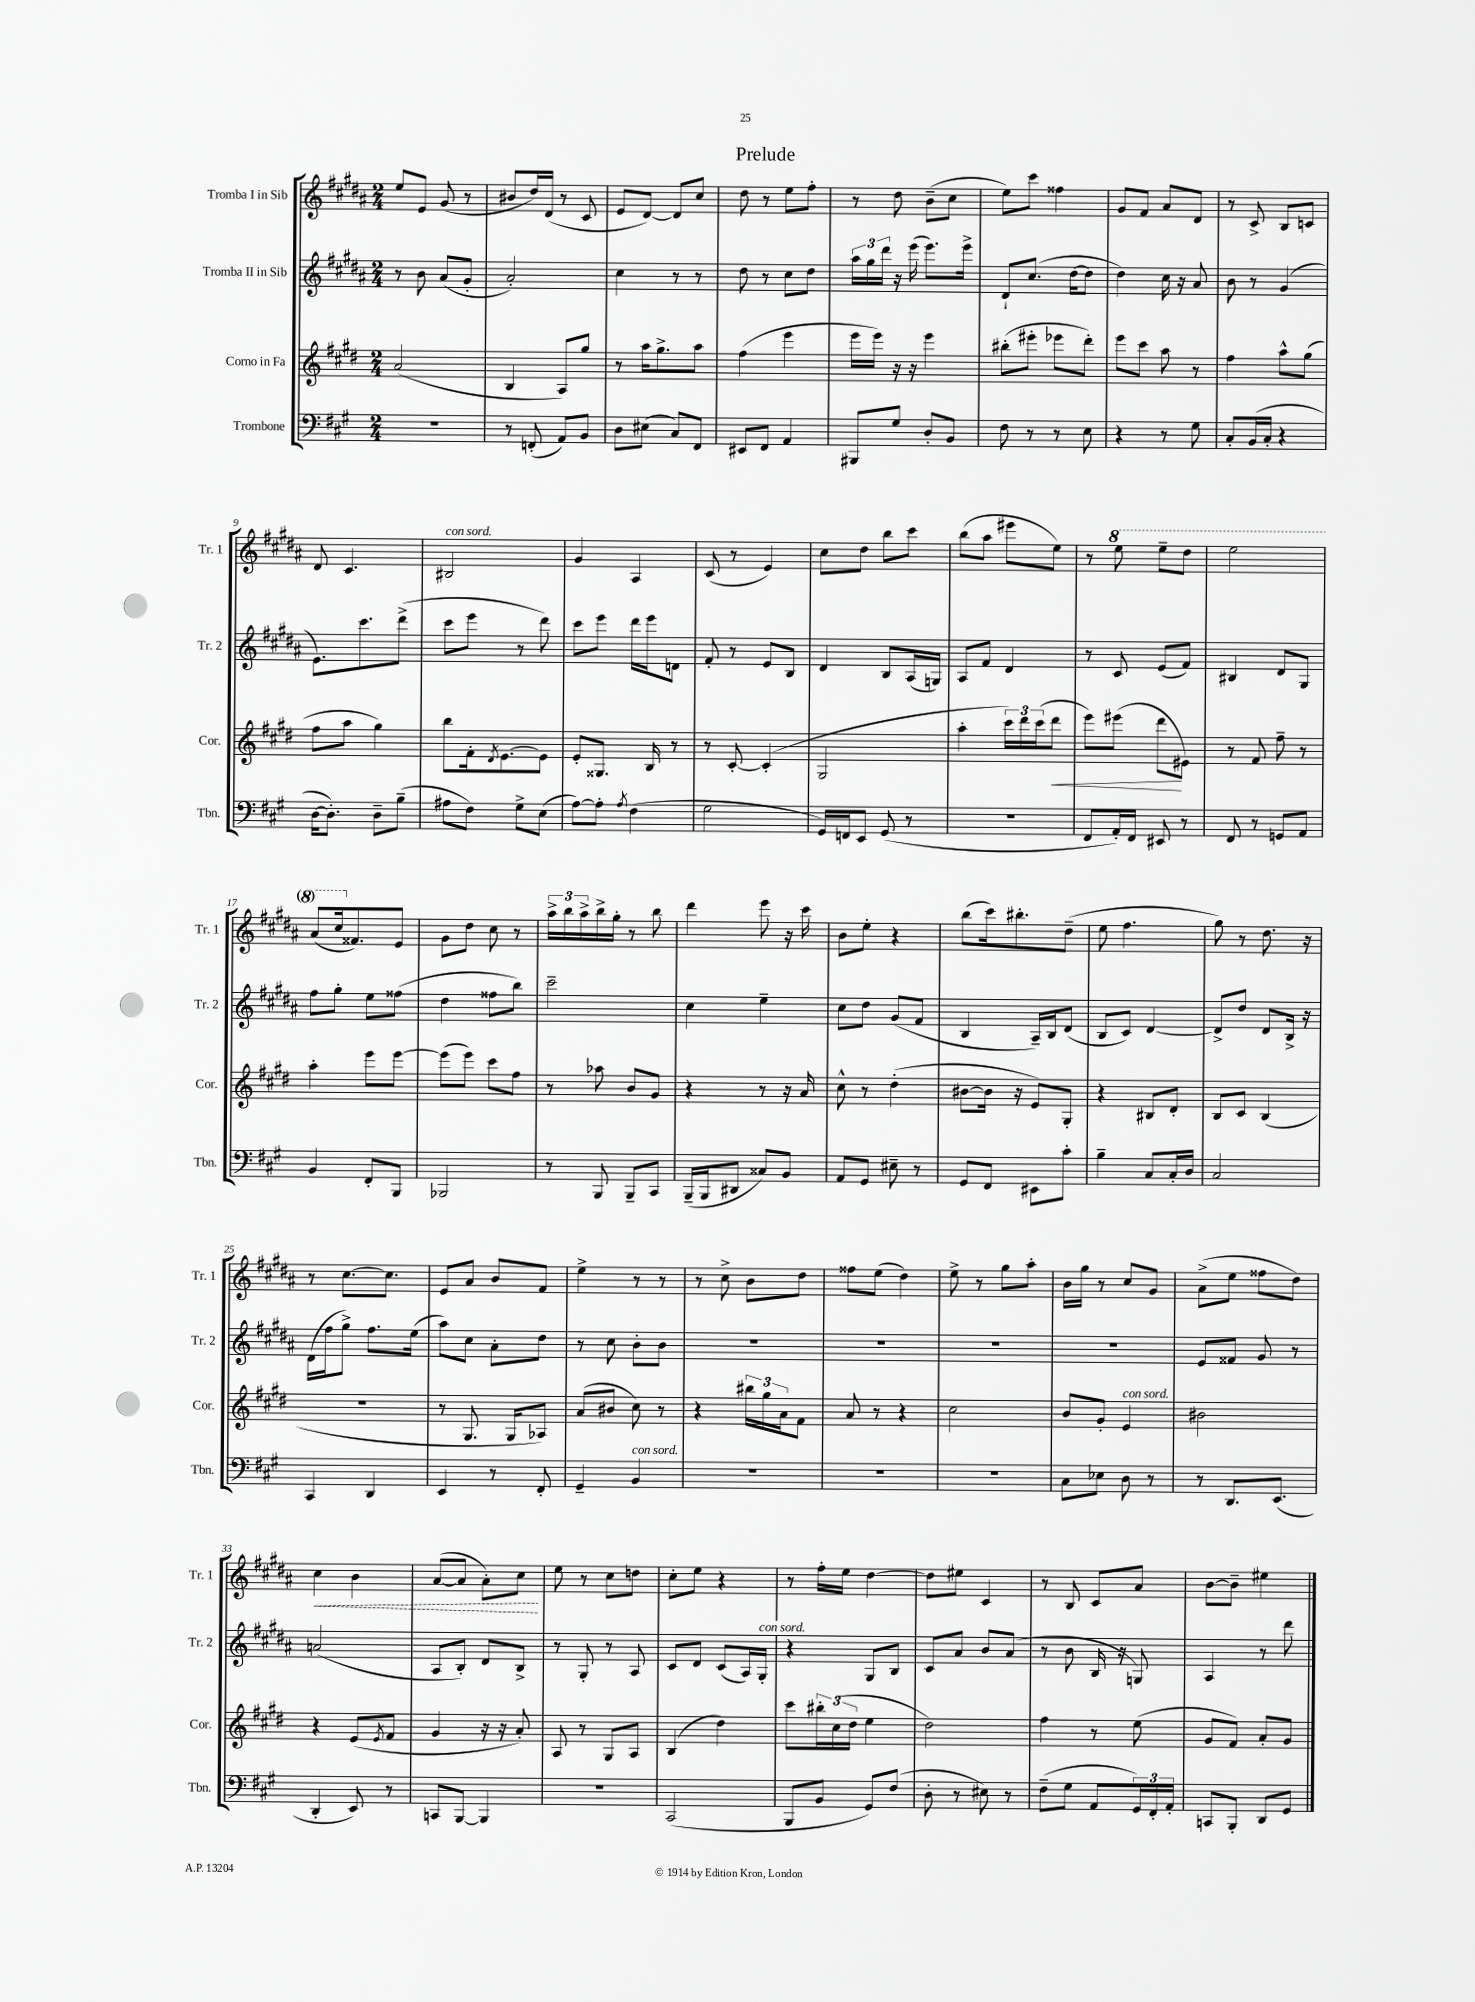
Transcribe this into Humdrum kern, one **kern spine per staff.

**kern	**kern	**dynam	**kern	**kern	**dynam
*part4	*part3	*part3	*part2	*part1	*part1
*staff4	*staff3	*staff3	*staff2	*staff1	*staff1
*I"Trombone	*I"Corno in Fa	*	*I"Tromba II in Sib	*I"Tromba I in Sib	*
*I'Tbn.	*I'Cor.	*	*I'Tr. 2	*I'Tr. 1	*
*clefF4	*clefG2	*	*clefG2	*clefG2	*
*k[f#c#g#]	*k[f#c#g#d#]	*	*k[f#c#g#d#a#]	*k[f#c#g#d#a#]	*
*M2/4	*M2/4	*	*M2/4	*M2/4	*
=1	=1	=1	=1	=1	=1
2r	(2a/	.	8r	8ee/L	.
.	.	.	8b\	8e/J	.
.	.	.	(8a#/L	(8g#/	.
.	.	.	8g#'/J	8r	.
=2	=2	=2	=2	=2	=2
8r	4B/	.	2a#'/)	8b#X/L	.
(8FFn'/	.	.	.	16dd#/L)	.
.	.	.	.	(16d#/JJ	.
8AA/L)	8A/L)	.	.	8r	.
8BB/J	8gg#/J	.	.	8c#/	.
=3	=3	=3	=3	=3	=3
8D\L	8r	.	4cc#\	8e/L	.
(8E#X\J	16aa\KL	.	.	[8d#/J)	.
.	8.gg#^\	.	.	.	.
8C#/L)	.	.	8r	8d#/L]	.
8FF#/J	8aa\J	.	8r	8cc#/J	.
=4	=4	=4	=4	=4	=4
8EE#X/L	(4ff#\	.	8dd#\	8dd#\	.
8FF#/J	.	.	8r	8r	.
4AA/	4eee\	.	8cc#\L	8ee\L	.
.	.	.	8dd#\J	8ff#'\J	.
=5	=5	=5	=5	=5	=5
8BBB#X/L	16eee\LL	.	24aa#\LL	8r	.
.	.	.	24gg#\	.	.
.	16eee\JJ)	.	.	.	.
.	.	.	24ddd#\JJ	.	.
8G#/J	16r	.	16r	8dd#\	.
.	16r	.	(16eee\	.	.
8D'/L	4eee\	.	8.eee\L)	(8b~\L	.
8BB/J	.	.	.	8cc#\J	.
.	.	.	16eee^\Jk	.	.
=6	=6	=6	=6	=6	=6
8F#\	(8bb#X'\L	.	8d#`/L	8ee\L)	.
8r	8eee#X'\J	.	(8.cc#/J	8ccc#\J	.
8r	8eee-X\L	.	.	4ff##X\	.
.	.	.	[16dd#\KL	.	.
8E\	8ddd#'\J)	.	8dd#\J]	.	.
=7	=7	=7	=7	=7	=7
4r	8eee\L	.	4dd#\)	8g#/L	.
.	8ccc#\J	.	.	8f#/J	.
8r	8aa\	.	16cc#\	8a#/L	.
.	.	.	16r	.	.
8G#\	8r	.	8a#/	8d#/J	.
=8	=8	=8	=8	=8	=8
8C#'/L	4ff#\	.	8b\	8r	.
(16BB/L	.	.	8r	8c#^/	.
16C#'/JJ	.	.	.	.	.
4r	8aa^^\L	.	(4g#/	8B/L	.
.	(8gg#\J	.	.	8cn/J	.
!!LO:LB:g=z
=9	=9	=9	=9	=9	=9
[16D\KL	8ff#\L	.	8.e\L)	8d#/	.
8.D'\J])	.	.	.	.	.
.	8aa\J	.	.	4.c#/	.
.	.	.	8.ccc#\	.	.
8D~\L	4gg#\)	.	.	.	.
(8B~\J	.	.	(8ddd#^\J	.	.
=10	=10	=10	=10	=10	=10
!	!	!	!	!LO:TX:a:i:t=con sord.	!
8A#X\L	8bb\L	.	8ccc#\L	2B#X/	.
8F#\J)	16f#'\k	.	8eee\J	.	.
.	8qd#/	.	.	.	.
.	[8.e\	.	.	.	.
8G#^\L	.	.	8r	.	.
(8E\J	8e\J]	.	8ddd#\)	.	.
=11	=11	=11	=11	=11	=11
[8A\L)	8e'/L	.	8ccc#\L	4g#/	.
8A'\J]	8.G##X/J	.	8eee\J	.	.
8qA/	.	.	.	.	.
(4F#\	.	.	16ddd#\LL	4A#/	.
.	16B/	.	16eee\J	.	.
.	8r	.	8dn\J	.	.
=12	=12	=12	=12	=12	=12
2G#\	8r	.	8f#'/	(8c#/	.
.	[8c#'/	.	8r	8r	.
.	(4c#'/]	.	8e/L	4e/)	.
.	.	.	8B/J	.	.
=13	=13	=13	=13	=13	=13
16GG#/LL)	2G#/	.	4d#/	8cc#\L	.
16FFn/J	.	.	.	.	.
8EE/J	.	.	.	8dd#\J	.
(8GG#/	.	.	8B/L	8bb\L	.
8r	.	.	(16A#/L	8ccc#\J	.
.	.	.	16Gn/JJ)	.	.
=14	=14	=14	=14	=14	=14
2r	4aa'\	.	8A#/L	(8bb\L	.
.	.	.	8f#/J	8aa#\J	.
.	24ccc#\LL)	.	4d#/	8eee#X\L	.
.	24ddd#\	.	.	.	.
.	(24ccc#\J	.	.	.	.
!	!	!LO:HP:b	!	!	!
.	8ddd#\J	<	.	8ee\J)	.
=15	=15	=15	=15	=15	=15
8FF#/L	8eee\L)	.	8r	8r	.
*	*	*	*	*8va	*
16AA'/L)	(8eee#X\J	.	8c#/	8eee\	.
16FF#/JJ	.	.	.	.	.
8EE#X/	8ddd#\L	.	(8e/L	8eee~\L	.
8r	8e#X\J)	[	8f#/J)	8ddd#\J	.
=16	=16	=16	=16	=16	=16
8FF#/	8r	.	4B#X/	2eee\	.
8r	8f#/	.	.	.	.
8GGn/L	8ff#~\	.	8d#/L	.	.
8AA/J	8r	.	8G#/J	.	.
!!LO:LB:g=z
=17	=17	=17	=17	=17	=17
4BB/	4aa'\	.	8ff#\L	(8aa#/L	.
.	.	.	8gg#'\J	16ccc#/k	.
*	*	*	*	*X8va	*
.	.	.	.	8.f##X/)	.
8FF#'/L	8eee\L	.	8ee\L	.	.
8BBB/J	[8eee\J	.	(8ff##X\J	8e/J	.
=18	=18	=18	=18	=18	=18
2BBB-X/	(8eee\L]	.	4dd#\	8g#\L	.
.	8eee\J)	.	.	8dd#\J	.
.	8ccc#\L	.	8ff##X\L	8cc#\	.
.	8ff#\J	.	8bb\J)	8r	.
=19	=19	=19	=19	=19	=19
8r	8r	.	2ccc#~\	24aa#^\LL	.
.	.	.	.	24bb\	.
.	.	.	.	24aa#^\	.
8BBB/	8aa-X\	.	.	16bb^\	.
.	.	.	.	16gg#'\JJ	.
8BBB~/L	8b/L	.	.	8r	.
8CC#/J	8g#/J	.	.	8bb\	.
=20	=20	=20	=20	=20	=20
(16BBB~/LL	4r	.	4cc#\	4ddd#\	.
16BBB/J	.	.	.	.	.
8DD#X/J	.	.	.	.	.
8C##X/L)	8r	.	4ee~\	8eee\	.
8BB/J	16r	.	.	16r	.
.	16a/	.	.	16ccc#\	.
=21	=21	=21	=21	=21	=21
8AA/L	8cc#^^\	.	8cc#\L	8b\L	.
8GG#/J	8r	.	8dd#\J	8ee'\J	.
8E#X~\	(4dd#'\	.	(8g#/L	4r	.
8r	.	.	8f#/J	.	.
=22	=22	=22	=22	=22	=22
8GG#/L	[8b#X\L	.	4B/	(8bb\L	.
8FF#/J	16b#\Jk]	.	.	16ccc#\k)	.
.	16r	.	.	8.bb#X'\	.
8EE#X\L	8e/L)	.	16A#~/LL)	.	.
.	.	.	16B/J	.	.
8c#'\J	8G#'/J	.	(8d#/J	(8dd#~\J	.
=23	=23	=23	=23	=23	=23
4B~\	4r	.	8B/L	8ee\	.
.	.	.	8c#/J)	4.ff#\	.
8C#/L	8B#X/L	.	[4d#/	.	.
16C#'/L	8d#'/J	.	.	.	.
16D/JJ	.	.	.	.	.
=24	=24	=24	=24	=24	=24
2C#/	8B/L	.	8d#^/L]	8gg#\)	.
.	8c#/J	.	8dd#/J	8r	.
.	(4B/	.	8d#/L	8.dd#\	.
.	.	.	16B^/Jk	.	.
.	.	.	16r	16r	.
!!LO:LB:g=z
=25	=25	=25	=25	=25	=25
4CC#/	2r	.	(16d#\LL	8r	.
.	.	.	16ff#\J	.	.
.	.	.	8gg#^\J)	[8.cc#\L	.
4DD/	.	.	8.ff#\L	.	.
.	.	.	.	8.cc#\J]	.
.	.	.	(16ee\Jk	.	.
=26	=26	=26	=26	=26	=26
4EE/	8r	.	8aa#\L)	8e/L	.
.	8.G#/	.	8cc#\J	8a#/J	.
8r	.	.	8a#'\L	8b/L	.
.	16G#/KL	.	.	.	.
8FF#'/	8A-X/J)	.	8dd#\J	8f#/J	.
=27	=27	=27	=27	=27	=27
4GG#~/	(8a/L	.	8r	4ee^\	.
.	8b#X/J	.	8cc#\	.	.
!LO:TX:a:i:t=con sord.	!	!	!	!	!
4BB/	8cc#\)	.	8b'\L	8r	.
.	8r	.	8b\J	8r	.
=28	=28	=28	=28	=28	=28
2r	4r	.	2r	8r	.
.	.	.	.	8cc#^\	.
.	24bb#X\LL	.	.	8b\L	.
.	24gg#\	.	.	.	.
.	24a\J	.	.	.	.
.	8f#\J	.	.	8dd#\J	.
=29	=29	=29	=29	=29	=29
2r	8a/	.	2r	8ff##X\L	.
.	8r	.	.	(8ee\J	.
.	4r	.	.	4dd#\)	.
=30	=30	=30	=30	=30	=30
2r	2cc#\	.	2r	8ee^\	.
.	.	.	.	8r	.
.	.	.	.	8gg#\L	.
.	.	.	.	8aa#'\J	.
=31	=31	=31	=31	=31	=31
8C#\L	8b/L	.	2r	16b\LL	.
.	.	.	.	16gg#\JJ	.
8E-X\J	8g#'/J	.	.	8r	.
!	!LO:TX:a:i:t=con sord.	!	!	!	!
8D\	4e/	.	.	8cc#/L	.
8r	.	.	.	8g#/J	.
=32	=32	=32	=32	=32	=32
8r	2b#X\	.	8e/L	(8a#^\L	.
8.DD/L	.	.	8f##X/J	8ee\J	.
.	.	.	8g#/	8ff##X\L	.
(8.EE/J	.	.	.	.	.
.	.	.	8r	8dd#\J)	.
!!LO:LB:g=z
=33	=33	=33	=33	=33	=33
!	!	!	!	!	!LO:HP:b
4DD'/	4r	.	(2an/	4cc#\	<
8EE/)	(8e/L	.	.	4b\	.
.	8qe/	.	.	.	.
8r	8f#/J	.	.	.	.
=34	=34	=34	=34	=34	=34
8CCn/L	4g#/	.	8A#/L	([8a#/L	.
[8BBB/J	.	.	8B'/J)	8a#/J]	.
4BBB/]	16r	.	8d#/L	8a#'\L)	.
.	16r	.	.	.	.
.	8a'/)	.	8B^/J	8cc#\J	.
.	.	.	.	.	[
=35	=35	=35	=35	=35	=35
2r	8A/	.	8r	8ee\	.
.	8r	.	8G#'/	8r	.
.	8G#/L	.	8r	8cc#\L	.
.	8A/J	.	8A#/	8ddn\J	.
=36	=36	=36	=36	=36	=36
(2CC#/	(4B/	.	8c#/L	8cc#'\L	.
.	.	.	8d#/J	8ee\J	.
.	4dd#\)	.	(8c#/L	4r	.
.	.	.	16A#/L)	.	.
!	!	!	!LO:TX:a:i:t=con sord.	!	!
.	.	.	16G#'/JJ	.	.
=37	=37	=37	=37	=37	=37
8BBB/L	8ccc#\L	.	4r	8r	.
8BB/J	24bb#X'\L	.	.	16ff#'\LL	.
.	(24cc#\	.	.	.	.
.	.	.	.	16ee\JJ	.
.	24dd#\JJ	.	.	.	.
8GG#/L)	4ee\	.	8G#/L	[4dd#\	.
(8F#/J	.	.	8B/J	.	.
=38	=38	=38	=38	=38	=38
8D'\	2dd#\)	.	8c#/L	8dd#\L]	.
8r	.	.	8a#/J	8ee#X\J	.
8E#X\)	.	.	8b/L	4c#/	.
8r	.	.	(8a#/J	.	.
=39	=39	=39	=39	=39	=39
(8F#~\L	4ff#\	.	8r	8r	.
8G#\J	.	.	8b\	8B/	.
8AA/L	8r	.	16B/	8c#/L	.
.	.	.	16r	.	.
24GG#/L)	(8ee\	.	8Gn/)	8a#/J	.
24FF#'/	.	.	.	.	.
24AA'/JJ	.	.	.	.	.
=40	=40	=40	=40	=40	=40
8CCn/L	8g#/L	.	4A#/	[8b\L	.
8BBB'/J	8f#/J)	.	.	8b~\J]	.
8DD/L	8a'/L	.	8r	4ee#X\	.
8GG#/J	8g#/J	.	8ddd#\	.	.
==	==	==	==	==	==
*-	*-	*-	*-	*-	*-
